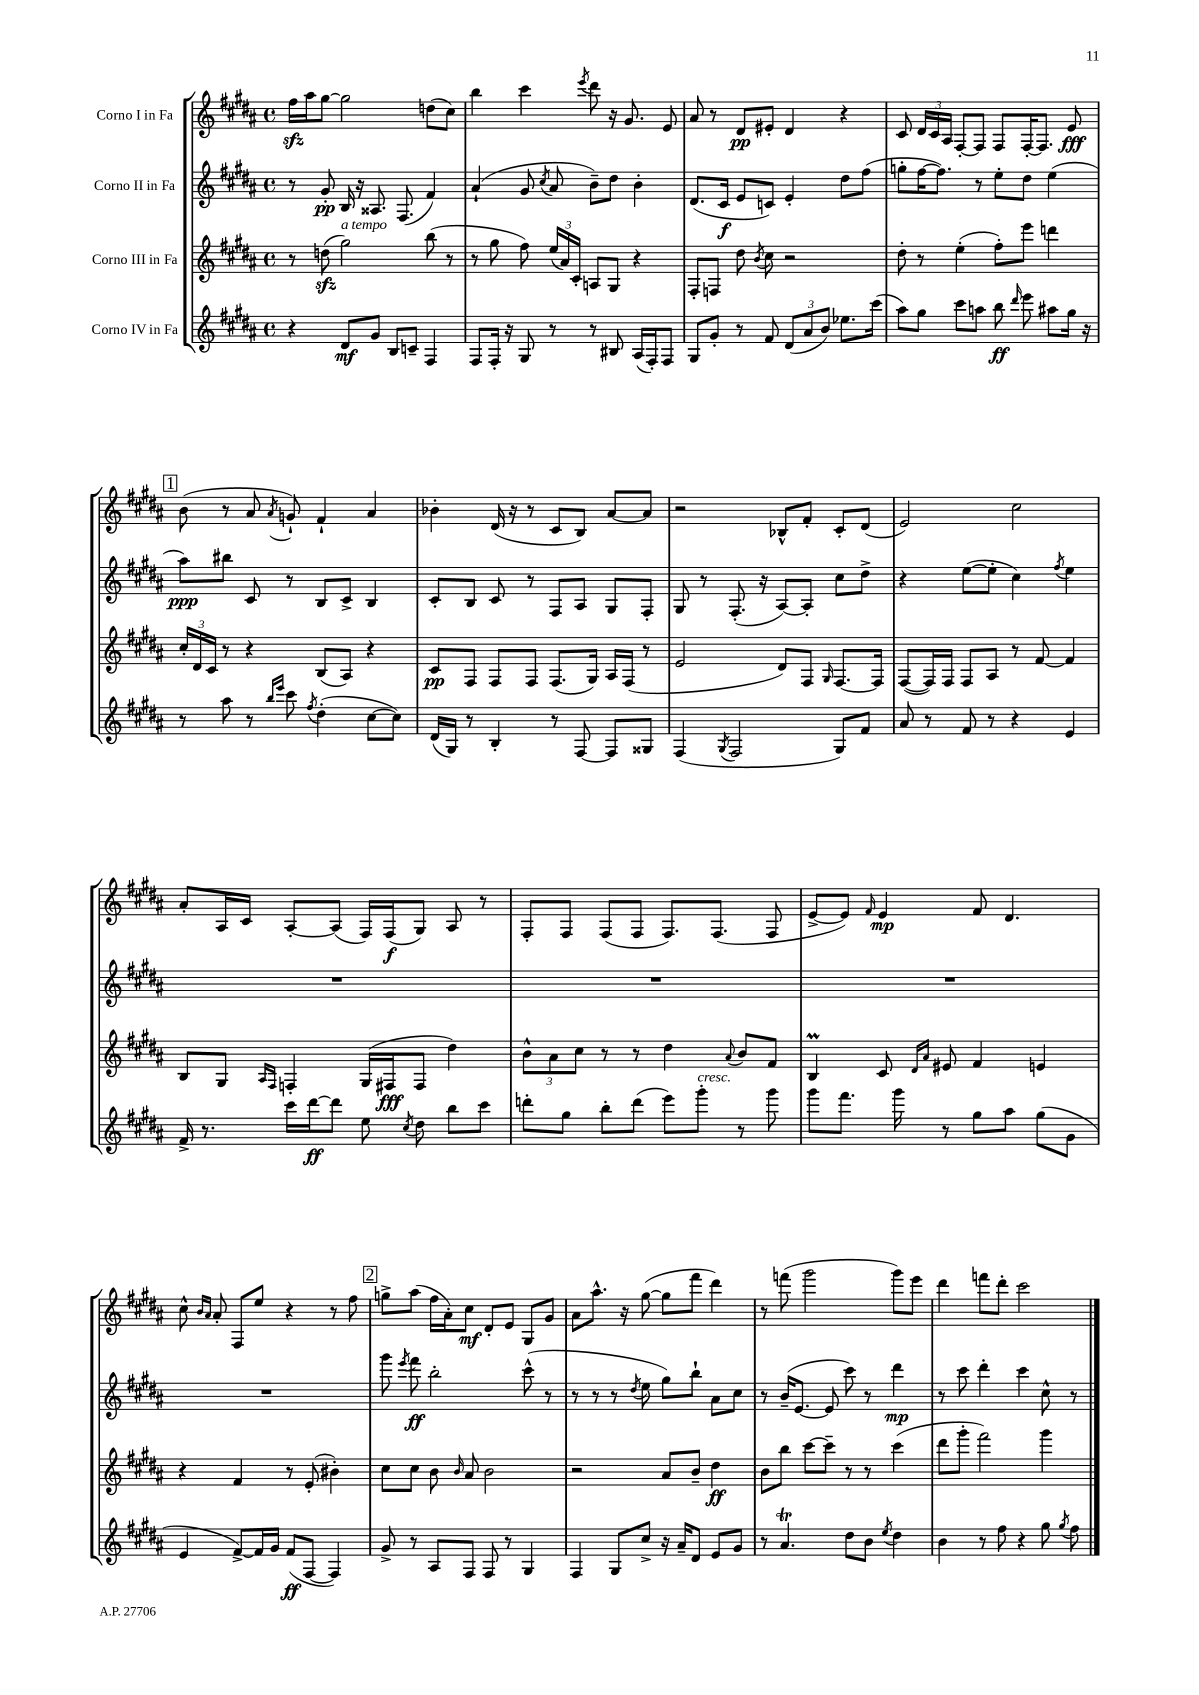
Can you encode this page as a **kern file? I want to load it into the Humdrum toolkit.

**kern	**kern	**kern	**kern
*staff4	*staff3	*staff2	*staff1
*clefG2	*clefG2	*clefG2	*clefG2
*k[f#c#g#d#a#]	*k[f#c#g#d#a#]	*k[f#c#g#d#a#]	*k[f#c#g#d#a#]
*M4/4	*M4/4	*M4/4	*M4/4
*met(c)	*met(c)	*met(c)	*met(c)
4r	8r	8r	16ff#
.	.	.	16aa#
.	(8dd	8g#'	[8gg#
8d#	2gg#)	16B	2gg#]
.	.	16r	.
8g#	.	8.A##	.
8B	.	.	.
.	.	(8.F#	.
8c~	.	.	.
4F#	(8bb	4f#)	(8dd
.	8r	.	8cc#)
=	=	=	=
8F#	8r	(4a#`	4bb
16F#'	8gg#	.	.
16r	.	.	.
8G#	8ff#)	8g#	4ccc#
.	.	8qcc#	.
8r	(24ee	8a#	.
.	24a#)	.	.
.	24c#'	.	.
.	.	.	8qeee
8r	8A	8b~)	8ddd#
8B#	8G#	8dd#	16r
.	.	.	8.g#
(16A#	4r	4b'	.
16F#')	.	.	.
8F#	.	.	8e
=	=	=	=
8G#	8F#'	(8.d#	8a#
8g#'	8F	.	8r
.	.	16c#	.
8r	8dd#	8e	8d#
.	8qb	.	.
8f#	8cc#	8c)	8e#'
(12d#	2r	4e'	4d#
12a#	.	.	.
12b)	.	.	.
8.ee-	.	8dd#	4r
.	.	(8ff#	.
(16ccc#	.	.	.
=	=	=	=
8aa#)	8dd#'	8gg'	8c#
8gg#	8r	[16ff#	24d#
.	.	.	24c#
.	.	8.ff#])	.
.	.	.	24A#
8ccc#	(4ee'	.	[8F#'
8aa	.	8r	8F#]
8bb	8ff#')	8ee'	8F#
16qqddd#	.	.	.
8eee	8eee	8dd#	[16F#'
.	.	.	8.F#]
8aa#	4ddd	(4ee	.
16gg#	.	.	8e
16r	.	.	.
=	=	=	=
8r	24cc#'	8aa#)	(8b
.	24d#	.	.
.	24c#	.	.
8aa#	8r	8bb#	8r
8r	4r	8c#	8a#
16qqbb	.	.	.
16qqeee	.	.	8qa#
8ccc#	.	8r	8g`)
8qff#	.	.	.
(4dd#'	(8B	8B	4f#`
.	8A#)	8c#^	.
[8cc#	4r	4B	4a#
8cc#])	.	.	.
=	=	=	=
(16d#	8c#	8c#'	4b-'
16G#)	.	.	.
8r	8F#	8B	.
4B'	8F#	8c#	(16d#
.	.	.	16r
.	8F#	8r	8r
8r	(8.F#	8F#	8c#
[8F#	.	8A#	8B)
.	16G#)	.	.
8F#]	16A#	8G#	[8a#
.	(16F#	.	.
8G##	8r	8F#'	8a#]
=	=	=	=
(4F#	2e	8G#	2r
.	.	8r	.
8qG#	.	.	.
2F#	.	(8.F#'	.
.	.	16r	.
.	8d#)	[8A#)	8B-^^
.	8F#	8A#']	8f#'
.	16qqG#	.	.
8G#)	[8.F#	8cc#	8c#'
8f#	.	8dd#^	(8d#
.	16F#]	.	.
=	=	=	=
8a#	([8F#	4r	2e)
8r	16F#])	.	.
.	16F#	.	.
8f#	8F#	([8ee	.
8r	8A#	8ee']	.
4r	8r	4cc#)	2cc#
.	[8f#	.	.
.	.	8qff#	.
4e	4f#]	4ee	.
=	=	=	=
16f#^	8B	1r	8a#'
8.r	.	.	.
.	8G#	.	16A#
.	.	.	16c#
.	16qqA#	.	.
.	16qqF#	.	.
16ccc#	4F'	.	[8A#'
[16ddd#	.	.	.
8ddd#]	.	.	(8A#]
8ee	(16G#	.	16F#)
.	16F#	.	(16F#
8qcc#	.	.	.
8dd#	8F#	.	8G#)
8bb	4dd#)	.	8A#
8ccc#	.	.	8r
=	=	=	=
8ddd'	12b^^	1r	8F#'
.	12a#	.	.
8gg#	.	.	8F#
.	12cc#	.	.
8bb'	8r	.	(8F#
(8ddd	8r	.	8F#
8eee)	4dd#	.	8.F#)
8ggg#'	.	.	.
.	.	.	(8.F#
.	8qqa#	.	.
8r	8b	.	.
8ggg#	8f#	.	8F#
=	=	=	=
8ggg#	4B	1r	[8e^
8.fff#	.	.	8e])
.	.	.	16qqf#
.	8c#	.	4e
16ggg#	.	.	.
.	16qqd#	.	.
.	16qqa#	.	.
8r	8e#	.	.
8gg#	4f#	.	8f#
8aa#	.	.	4.d#
(8gg#	4e	.	.
8g#	.	.	.
=	=	=	=
4e	4r	1r	8cc#^^
.	.	.	16qqb
.	.	.	16qqa#
.	.	.	8a#'
[8f#^)	4f#	.	8F#
16f#]	.	.	8ee
16g#	.	.	.
(8f#	8r	.	4r
[8F#	(8e'	.	.
4F#])	4b#')	.	8r
.	.	.	8ff#
=	=	=	=
8g#^	8cc#	8ggg#	8gg^
.	.	8qeee	.
8r	8cc#	8fff#	(8aa#
8A#	8b	2bb'	16ff#
.	.	.	16a#')
.	16qqb	.	.
8F#	8a#	.	8cc#
8F#	2b	.	8d#'
8r	.	.	8e
4G#	.	(8ccc#^^	8G#
.	.	8r	8g#
=	=	=	=
4F#	2r	8r	8a#
.	.	8r	8.aa#^^
8G#	.	8r	.
.	.	.	16r
.	.	8qdd#	.
8cc#^	.	8ee	([8gg#
16r	8a#	8gg#)	8gg#]
16a#~	.	.	.
8d#	8b~	8bb`	8fff#
8e	4dd#	8a#	4ddd#)
8g#	.	8cc#	.
=	=	=	=
8r	8b	8r	8r
4.a#	8bb	(16b~	(8fff
.	.	[8.e	.
.	[8ccc#	.	2ggg#
.	8ccc#~]	8e]	.
8dd#	8r	8ccc#)	.
8b	8r	8r	.
8qee	.	.	.
4dd#	(4ccc#	4ddd#	8ggg#)
.	.	.	8eee
=	=	=	=
4b	8ddd#	8r	4ddd#
.	8ggg#'	8ccc#	.
8r	2fff#)	4ddd#'	8fff
8ff#	.	.	8ddd#'
4r	.	4ccc#	2ccc#
8gg#	4ggg#	8cc#^^	.
8qgg#	.	.	.
8ff#	.	8r	.
==	==	==	==
*-	*-	*-	*-
